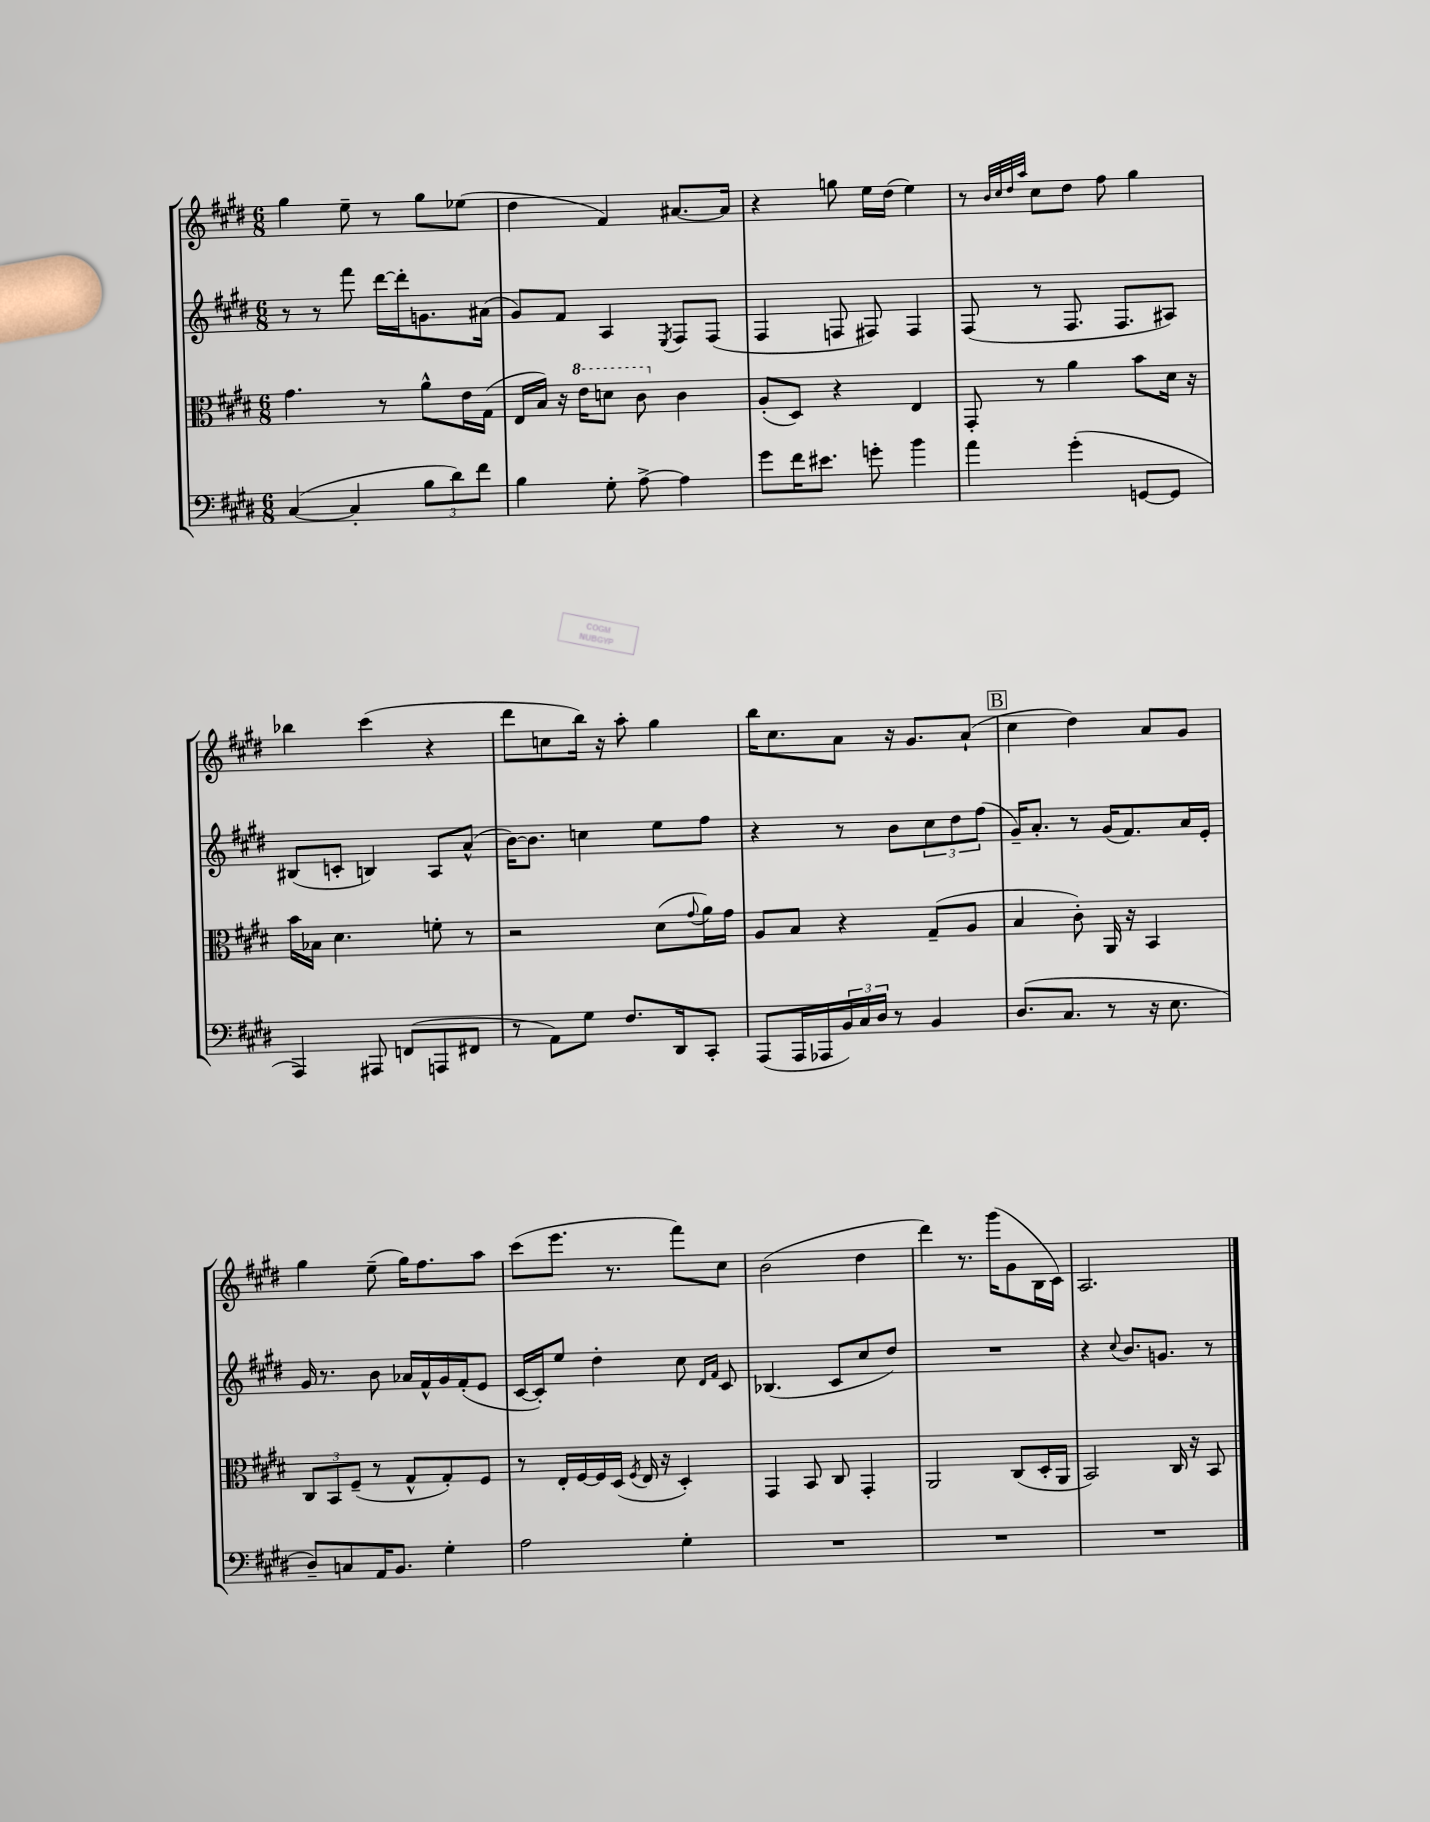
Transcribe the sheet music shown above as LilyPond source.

<<
\new StaffGroup <<
\new Staff = "s0" {
    \clef treble \key e \major \numericTimeSignature \time 6/8
    gis''4 e''8-- r8 gis''8 ees''8( |
    dis''4 fis'4) ais'8.~ ais'16 |
    r4 g''8 e''16 dis''16( e''4) |
    r8 \grace { b'32 cis''32 dis''32 a''32 } cis''8 dis''8 fis''8 gis''4 |
    bes''4 cis'''4( r4 |
    dis'''8 c''8 b''16) r16 a''8-. gis''4 |
    b''16 cis''8. a'8 r16 gis'8. a'8-!( |
    \mark \markup { \box "B" } cis''4 dis''4) a'8 gis'8 |
    gis''4 e''8--( gis''16) fis''8. a''8 |
    cis'''8( e'''8. r8. fis'''8) cis''8 |
    b'2( dis''4 |
    dis'''4) r8. gis'''16( gis'8 b16 cis'16) |
    a2. \bar "|." |
}
\new Staff = "s1" {
    \clef treble \key e \major \numericTimeSignature \time 6/8
    r8 r8 fis'''8 dis'''16~ dis'''16-. g'8. ais'16( |
    gis'8) fis'8 a4 \acciaccatura { e8 } fis8 fis8( |
    fis4 f8 fis8) fis4 |
    fis8( r8 fis8. fis8. ais8) |
    bis8( c'8-. b4) a8 a'8-^( |
    b'16~) b'8. c''4 e''8 fis''8 |
    r4 r8 b'8 \tuplet 3/2 { cis''8 dis''8 fis''8( } |
    \mark \markup { \box "B" } gis'16--) a'8.-. r8 gis'16( fis'8.) a'16 e'16-. |
    gis'16 r8. b'8 aes'16 fis'16-^ gis'16 fis'16-.( e'8 |
    cis'16~ cis'16-.) e''8 dis''4-. cis''8 \grace { dis'16 fis'16 } cis'8 |
    bes4.( cis'8 cis''8 dis''8) |
    R2. |
    r4 \appoggiatura { cis''8 } b'8. g'8. r8 \bar "|." |
}
\new Staff = "s2" {
    \clef alto \key e \major \numericTimeSignature \time 6/8
    gis'4. r8 a'8-^ e'16 gis16( |
    e16 b16) r16 \ottava #1 e''16 d''8 cis''8 \ottava #0 cis'4 |
    a8-.( dis8) r4 e4 |
    gis,8-. r8 a'4 b'8 dis'16 r16 |
    b'16 bes16 dis'4. f'8-. r8 |
    r2 dis'8( \appoggiatura { gis'8 } a'16) gis'16 |
    a8 b8 r4 gis8--( a8 |
    \mark \markup { \box "B" } b4 cis'8-.) a,16 r16 b,4 |
    \tuplet 3/2 { cis8 b,8 fis8--( } r8 gis8-^ gis8-.) fis8 |
    r8 e16-. fis16~ fis16 dis16( \acciaccatura { fis8 } e16 r16 dis4-.) |
    gis,4 b,8 cis8 gis,4-. |
    a,2 cis8( dis16-. a,16 |
    b,2) cis16 r16 b,8 \bar "|." |
}
\new Staff = "s3" {
    \clef bass \key e \major \numericTimeSignature \time 6/8
    cis4~( cis4-. \tuplet 3/2 { b8 dis'8) fis'8 } |
    b4 gis8-. a8~-> a4 |
    gis'8 fis'16 eis'8. g'8-. b'4 |
    a'4 gis'4-.( g,8~ g,8 |
    a,,4) ais,,8 f,8( a,,8 fis,8 |
    r8 a,8) gis8 fis8. dis,16 cis,8-. |
    a,,8( a,,16 aes,,16 \tuplet 3/2 { b,16) cis16 dis16 } r8 b,4 |
    \mark \markup { \box "B" } dis8.( cis8. r8 r16 e8. |
    dis8--) c8 a,16 b,8. gis4-. |
    a2 gis4-. |
    R2. |
    R2. |
    R2. \bar "|." |
}
>>
>>
\layout { \context { \Score \remove "Bar_number_engraver" } }
